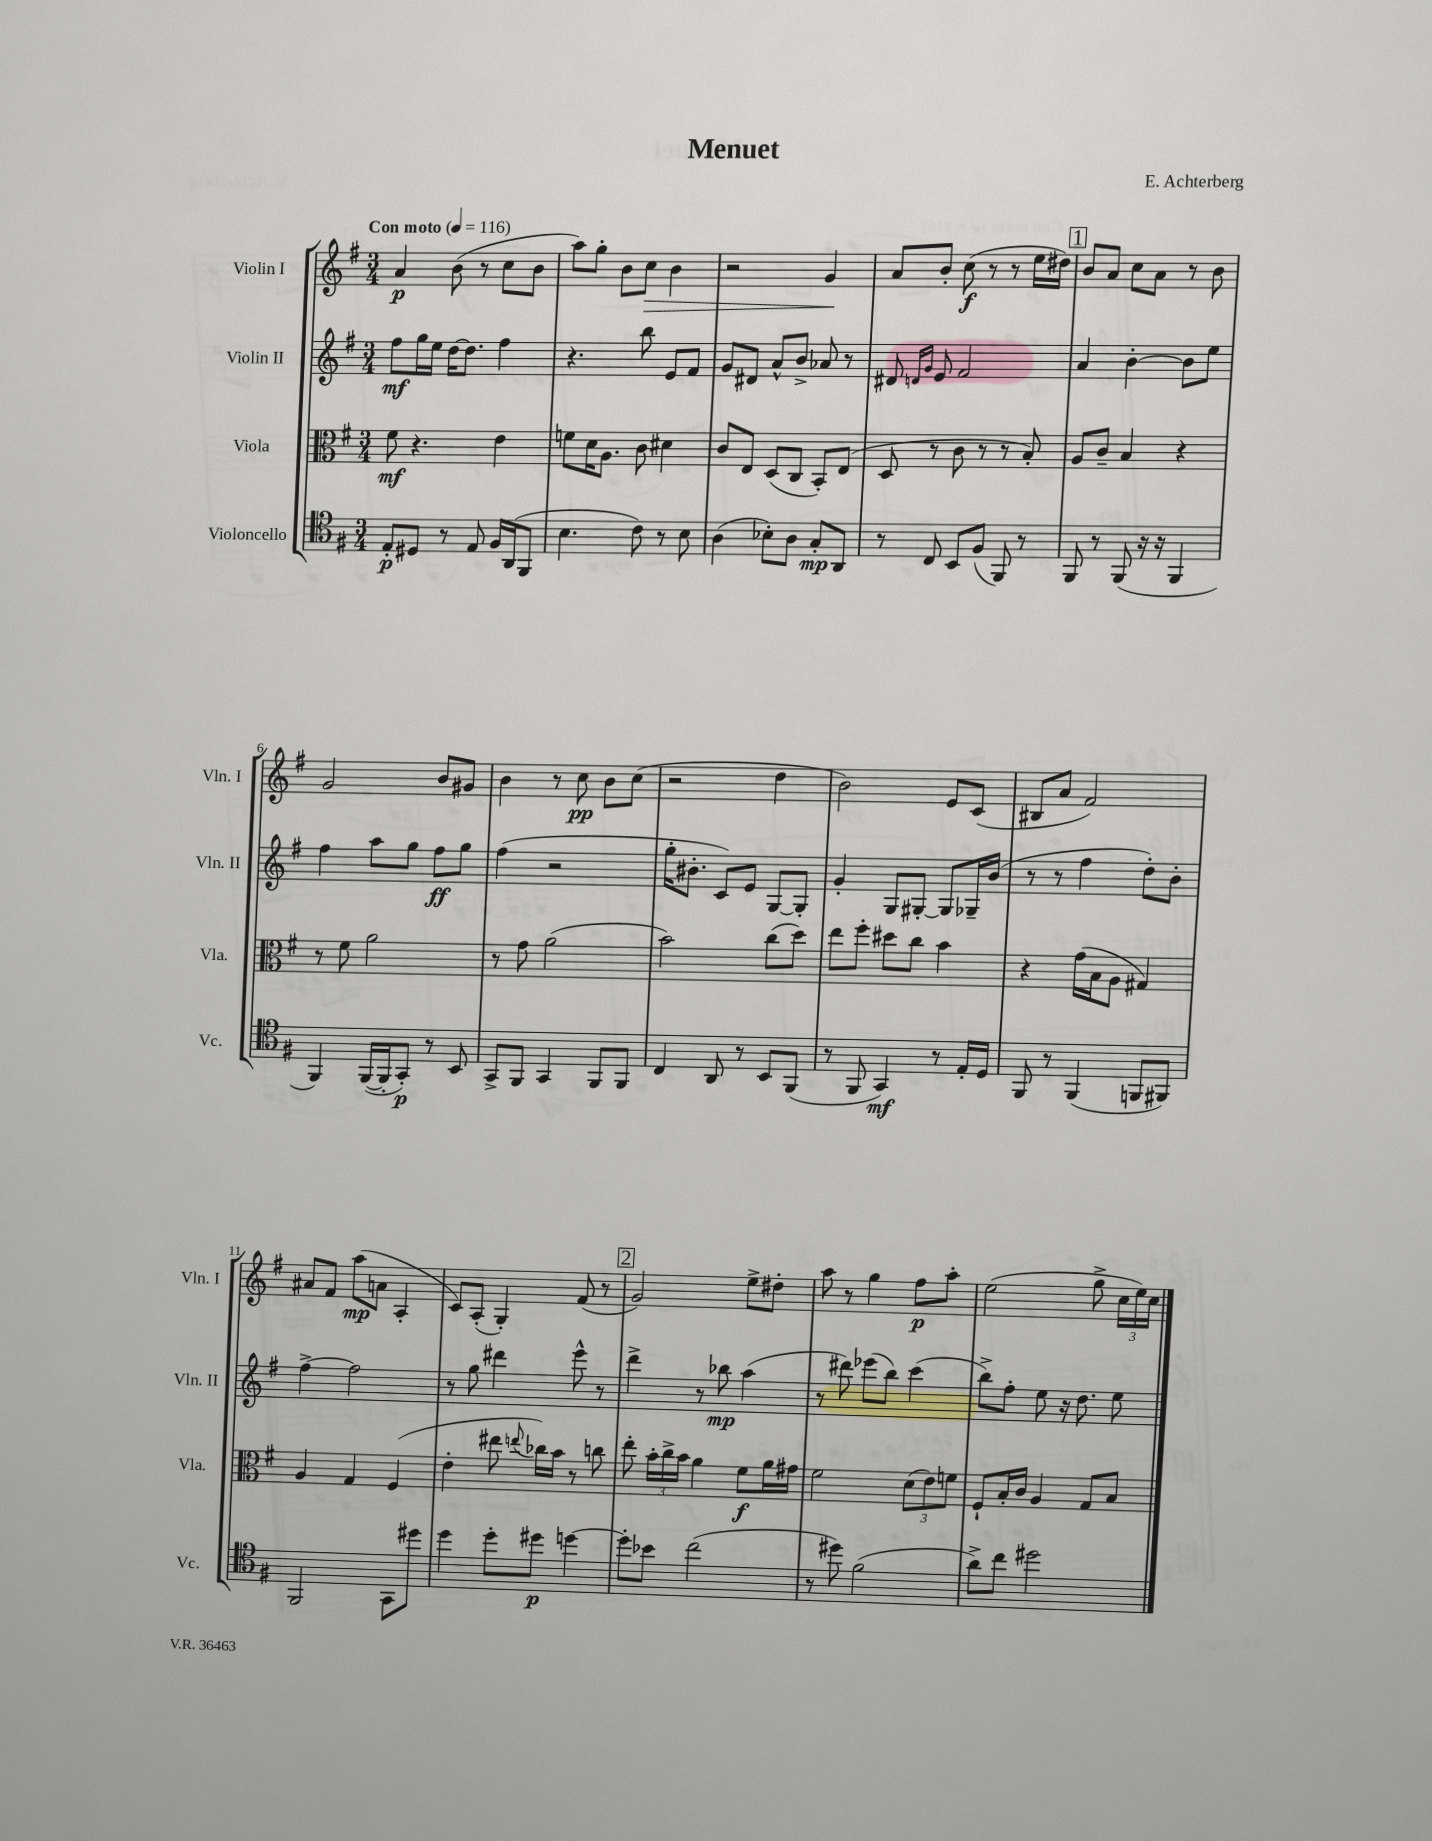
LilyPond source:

\header { title = "Menuet" composer = "E. Achterberg" }
<<
\new StaffGroup <<
\new Staff = "s0" \with { instrumentName = "Violin I" shortInstrumentName = "Vln. I" } {
    \clef treble \key g \major \numericTimeSignature \time 3/4 \tempo "Con moto" 4 = 116
    \autoBeamOff a'4\p b'8( r8 c''8[ b'8] |
    a''8[) g''8]-. b'8[ c''8]\> b'4 |
    r2 g'4\! |
    a'8[ b'8]-. c''8\f( r8 r8 e''16[ dis''16]) |
    \mark \markup { \box "1" } b'8[ a'8] c''8[ a'8] r8 b'8 |
    g'2 b'8[ gis'8] |
    b'4 r8 c''8\pp b'8[ c''8]( |
    r2 d''4 |
    b'2) e'8[ c'8]( |
    bis8[ a'8] fis'2) |
    ais'8[ fis'8] a''8[\mp( a'8] a4-. |
    c'8[) a8]-.( g4-.) fis'8( r8 |
    \mark \markup { \box "2" } g'2) e''8[-> dis''8]-. |
    a''8 r8 g''4 fis''8[\p a''8]-. |
    e''2( g''8-> \tuplet 3/2 { c''16[ e''16) c''16] } \bar "|." |
}
\new Staff = "s1" \with { instrumentName = "Violin II" shortInstrumentName = "Vln. II" } {
    \clef treble \key g \major \numericTimeSignature \time 3/4
    \autoBeamOff fis''8[\mf g''16 e''16] d''16[~ d''8.] fis''4 |
    r4. b''8 e'8[ fis'8] |
    g'8[ dis'8] a'8[-^ b'8]-> aes'8 r8 |
    dis'8 \grace { d'16[ g'16] } e'8 fis'2 |
    \mark \markup { \box "1" } a'4 b'4~-. b'8[ e''8] |
    fis''4 a''8[ g''8] fis''8[\ff g''8] |
    fis''4( r2 |
    g''16[-. bis'8.]-. c'8[) e'8] g8[~ g8]-. |
    g'4-. g8[ gis8]~-. gis8[ ges16-- b'16]( |
    r8 r8 fis''4 d''8[-.) b'8]-. |
    fis''4~-> fis''2 |
    r8 g''8 dis'''4 e'''8-^ r8 |
    \mark \markup { \box "2" } d'''4-> r8 bes''8\mp a''4( |
    r8 dis'''8) ees'''8[( b''8]) c'''4( |
    b''8[->) fis''8]-. e''8 r16 d''8. e''8 \bar "|." |
}
\new Staff = "s2" \with { instrumentName = "Viola" shortInstrumentName = "Vla." } {
    \clef alto \key g \major \numericTimeSignature \time 3/4
    \autoBeamOff fis'8\mf r4. e'4 |
    f'8[ d'16 a8.] c'8 dis'4 |
    c'8[ e8] d8[( c8] b,8[-.) e8]( |
    d8 r8 c'8 r8 r8 b8-.) |
    \mark \markup { \box "1" } a8[ c'8]-- b4 r4 |
    r8 fis'8 a'2 |
    r8 g'8 a'2( |
    b'2) c''8[( d''8]) |
    e''8[ fis''8]-. dis''8[ c''8] b'4 |
    r4 g'16[( b16 a8] gis4) |
    a4 g4 fis4( |
    e'4-. eis''8 \appoggiatura { e''8 } ces''16[) b'16] r8 c''8 |
    \mark \markup { \box "2" } e''8-. \tuplet 3/2 { b'16[-. c''16-> b'16] } a'4 fis'8[\f a'16 gis'16] |
    fis'2 \tuplet 3/2 { d'8[( e'8) f'8] } |
    fis8[-! b16-. c'16] a4 g8[ b8] \bar "|." |
}
\new Staff = "s3" \with { instrumentName = "Violoncello" shortInstrumentName = "Vc." } {
    \clef tenor \key g \major \numericTimeSignature \time 3/4
    \autoBeamOff e8[-.\p dis8] r8 e8 fis16[ a,16( fis,8] |
    b4. c'8) r8 b8 |
    a4( bes8[-.) a8] g8[-.\mp a,8] |
    r8 c8 b,8[ fis8]( fis,8) r8 |
    \mark \markup { \box "1" } fis,8 r8 fis,8( r16 r16 fis,4 |
    fis,4) fis,16[~( fis,16-. g,8]-.\p) r8 b,8 |
    g,8[-> fis,8] g,4 fis,8[ fis,8] |
    c4 a,8 r8 b,8[ fis,8]( |
    r8 fis,8 g,4\mf) r8 e16[-. d16] |
    fis,8 r8 fis,4( f,8[ fis,8]) |
    fis,2 g,8[ dis''8] |
    d''4 d''8[-. dis''8]\p d''4~ |
    \mark \markup { \box "2" } d''8[-. bes'8] c''2( |
    r8 dis''8) fis'2( |
    a'8[->) c''8] dis''2 \bar "|." |
}
>>
>>
